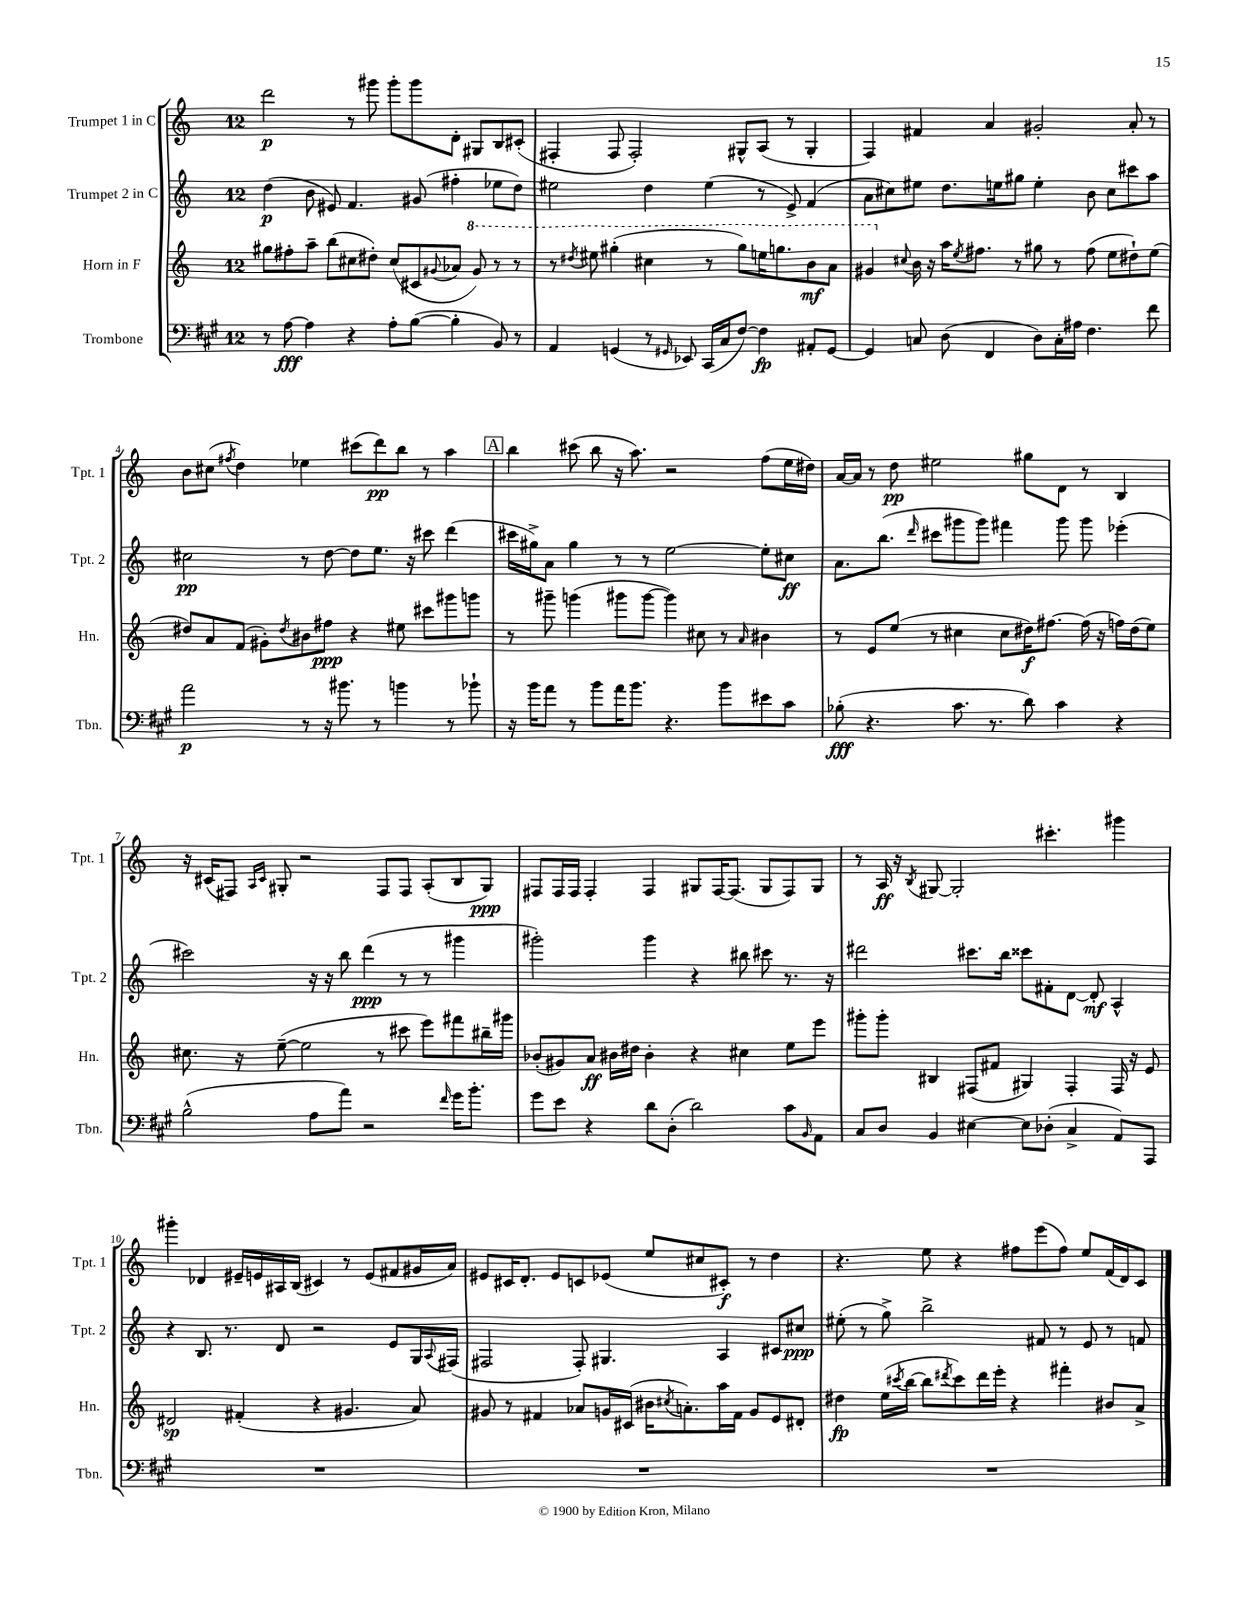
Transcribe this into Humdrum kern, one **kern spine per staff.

**kern	**kern	**kern	**kern
*staff4	*staff3	*staff2	*staff1
*clefF4	*clefG2	*clefG2	*clefG2
*k[f#c#g#]	*k[]	*k[]	*k[]
*M12/8	*M12/8	*M12/8	*M12/8
8r	8gg#\L	(4dd\	2ddd\
[8A\	8ff#'\	.	.
4A\]	8aa~\J	8b\	.
.	(8bb\L	8e#/)	.
4r	8cc#\	4.f/	8r
.	8dd#'\J)	.	8ggg#\
8A'\L	(8cc#/L	.	8ggg#'\L
([8B\J	8c#/	(8g#/	8ggg#\
.	8qqg#/	.	.
4B'\]	8a-/J	4ff#'\	8d'\J
.	8gg#/)	.	8G#/L
8BB/)	8r	8ee-\L	8B/
8r	8r	8dd\J)	(8c#'/J
=	=	=	=
4AA/	8r	2ee#\	4F#'/
.	8qddd#/	.	.
.	8eee#\	.	.
(4GG/	(4ggg#'\	.	8F#/
.	.	.	2F#'/)
8r	4ccc#\	4dd\	.
16qqGG#/	.	.	.
8EE-/)	.	.	.
(16CC#/LL	8r	(4ee#\	.
16C#/J	.	.	.
[8F#/J)	8ggg#\L)	.	8G#^^/L
4F#\]	16eee\K	8r	(8A/J
.	8.ggg\	.	.
.	.	8e^/)	8r
8AA#'/L	8bb\	(4f/	4G#'/
[8GG#/J	8aa\J	.	.
=	=	=	=
4GG#/]	4gg#/	8a\L	4F/)
.	.	8cc#\)	.
.	8qqcc#/	.	.
8C/	16b\	8ee#\J	4f#/
.	16r	.	.
(8D\	16aa\LK	8.dd\L	.
.	8qee/	.	.
.	8.ff#\J	.	.
4FF#/	.	.	4a/
.	.	16ee\k	.
.	8r	8gg#\J	.
8D\L)	8gg#\	4ee'\	2g#'/
16C'\L	8r	.	.
16A#\JJ	.	.	.
4.F#\	(8ff#\	8b\	.
.	8ee\L	8cc#\L	.
.	8dd#`\)	8ccc#\	8a'/
8f#\	(8ee\J	8aa\J	8r
=	=	=	=
2a\	8dd#/L)	2cc#\	8b\L
.	8a/	.	(8cc#\J
.	.	.	8qff#/
.	(8f/J	.	4dd\)
.	8g#'\L)	.	.
.	8qdd#/	.	.
8r	8b#\	8r	4ee-\
16r	8ff#\J	[8dd\	.
8.b#\	.	.	.
.	4r	8dd\]L	(8ccc#\L
8r	.	8.ee\J	8ddd\)
4b\	8ee#\	.	8bb\J
.	.	16r	.
.	8ccc#\L	8ccc#\	8r
8r	8ggg#\	(4ddd\	4aa\
8b-`\	8ggg\J	.	.
=	=	=	=
16r	8r	16ccc#\LL	4bb\
16b\LK	.	16gg#^\J)	.
8a\J	8ggg#~\	8a\J	.
8r	(4ggg\	4gg#\	(8ccc#\
8b\L	.	.	8bb\
16a\K	8ggg#\L	8r	16r
8.b\J	.	.	8.aa\)
.	[8ggg#\J	8r	.
4.r	4ggg#\])	[2ee\	2r
.	8cc#\	.	.
8b\L	8r	.	.
.	16qqa/	.	.
8e#\	4b#\	8ee'\]L	(8ff\L
8c#\J	.	8cc#\J	16ee\L
.	.	.	16dd#\JJ)
=	=	=	=
(8B-'\	8r	8.a\L	[16a/LL
.	.	.	16a/]JJ
4.r	8e/L	.	8r
.	.	(8.bb\J	.
.	(8ee/J	.	8dd\
.	.	16qqddd/	.
.	8r	8ccc#\L	2ee#\
8.c#\	4cc#\	8ggg#\	.
.	.	8ggg#\J)	.
8.r	.	.	.
.	8cc#\L	4fff#\	.
8d\)	16dd#\K)	.	8gg#\L
.	[8.ff#\J	.	.
4c#\	.	8ggg#\	8d\J
.	(16ff#\]	8ggg#\	8r
.	16r	.	.
4r	16ff\LL)	(4eee-'\	4B/
.	(16dd#\J	.	.
.	8ee\J)	.	.
=	=	=	=
(2B^^\	8.cc#\	2ccc#\)	16r
.	.	.	(16c#/LK
.	.	.	8F#/J)
.	16r	.	.
.	.	.	16qqA/LL
.	.	.	16qqc#/JJ
.	([8ee~\	.	8G#'/
.	2ee\]	.	2r
8A\L	.	16r	.
.	.	16r	.
8a\J)	.	8bb\	.
2r	.	(4ddd\	.
.	8r	.	8F#/L
.	8ccc#\	8r	8F#/J
.	8eee\L)	8r	(8A'/L
16qqf#/	.	.	.
16g#\LK	8fff#\	4ggg#\	8B/
8.b'\J	.	.	.
.	16bb#~\L	.	8G#/J)
.	16ggg#\JJ	.	.
=	=	=	=
8g#\L	(8b-'/L	2ggg#'\)	8F#/L
8e\J	8g#/)	.	16F#/L
.	.	.	16F#/JJ
4r	8a/J	.	4F#'/
.	16b#\LL	.	.
.	16dd#\JJ	.	.
8d\L	4b#'\	4ggg#\	4F#/
(8D'\J	.	.	.
2d\)	4r	4r	8G#/L
.	.	.	[16F#/K
.	.	.	(8.F#/]J
.	4cc#\	8bb#\	.
.	.	8ccc#\	8G#/L
8c#\L	8ee\L	8.r	8F#/)
16qqBB/	.	.	.
8AA\J	8eee\J	.	8G#/J
.	.	16r	.
=	=	=	=
8C#/L	8ggg#'\L	2ddd#\	8r
8D/J	8ggg#'\J	.	16A/
.	.	.	16r
.	.	.	8qB/
4BB/	4B#/	.	[8G#/
.	.	.	2G#'/]
[4E#\	(8F#/L	8.ccc#\L	.
.	8f#/J	.	.
.	.	16bb\Jk	.
8E#\]L	4G#/)	8ccc##\L	.
(8D-'\J	.	8f#'\	4.ccc#'\
4C#^/	4F#'/	[8d\J	.
.	.	8d'/]	.
8AA/L)	16F#/	4A^^/	4ggg#\
.	16r	.	.
8AAA/J	8e/	.	.
=	=	=	=
1.r	2d#/	4r	4ggg#'\
.	.	8.B/	4d-/
.	.	8.r	.
.	(4f#'/	.	16e#~/LL
.	.	.	16e/
.	.	8d/	16A#/
.	.	.	(16B/JJ
.	4r	2r	4c#/)
.	4.g#/	.	8r
.	.	.	(8e/L
.	.	8e/L	8f#/
.	8a/)	16G/L	16g#/L
.	.	8qqA/	.
.	.	(16F#/JJ	16a/JJ)
=	=	=	=
1.r	8g#/	2F#/	8e#/L
.	8r	.	16c#/K
.	.	.	8.d'/J
.	4f#/	.	.
.	.	.	8e#/L
.	8a-/L	8F#'/)	8c/
.	16g/L	4.G#/	(8e-/J
.	(16c#/JJ	.	.
.	16b#\LK	.	8ee/L
.	8qcc#/	.	.
.	8.a'\)	.	.
.	.	.	8cc#/
.	16aa\L	4A/	8c#'/J)
.	16f#\JJ	.	.
.	8g/L	.	8r
.	8e/	8c#/L	4dd\
.	8d#'/J	8cc#/J	.
=	=	=	=
1.r	4dd#\	(8ee#'\	4.r
.	.	8r	.
.	(16ee\LL	8gg^\)	.
.	8qccc#/	.	.
.	[16bb\JJ	.	.
.	8bb\]L	2bb^\	8ee\
.	8qddd#/	.	.
.	8ccc#\)	.	4r
.	16ddd#\L	.	.
.	16eee'\JJ	.	.
.	4r	.	8ff#\L
.	.	8f#/	(8eee\
.	4fff#'\	8r	8ff#\J)
.	.	8e/	8ee/L
.	8b#/L	8r	(16f/L
.	.	.	16d/J)
.	8a^/J	8f/	8c/J
==	==	==	==
*-	*-	*-	*-
